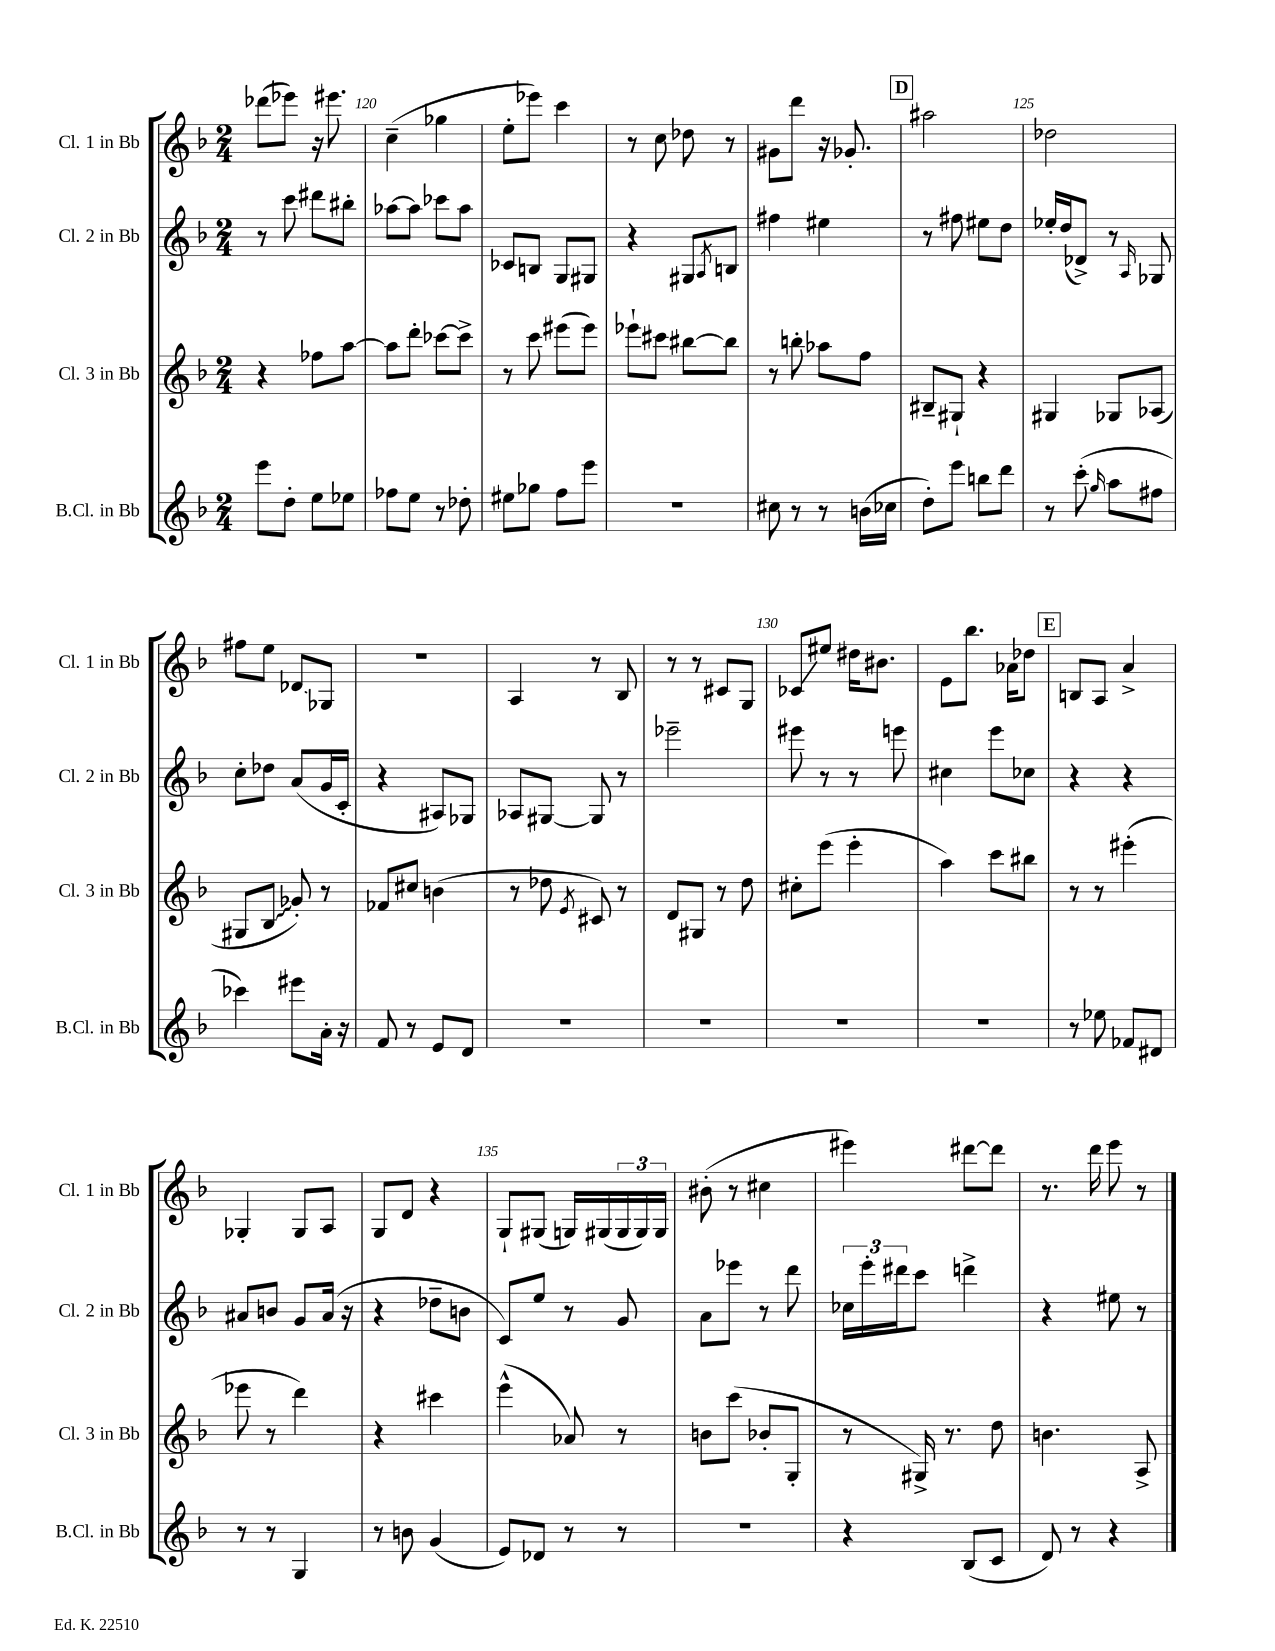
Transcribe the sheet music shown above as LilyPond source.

<<
\new StaffGroup <<
\new Staff = "s0" \with { instrumentName = "Cl. 1 in Bb" shortInstrumentName = "Cl. 1 in Bb" } {
    \clef treble \key f \major \numericTimeSignature \time 2/4
    des'''8( ees'''8) r16 eis'''8. |
    c''4--( ges''4 |
    e''8-. ees'''8) c'''4 |
    r8 c''8 des''8 r8 |
    gis'8 d'''8 r16 ges'8.-. |
    \mark \markup { \box "D" } ais''2 |
    des''2 |
    fis''8 e''8 des'8\glissando ges8 |
    R2 |
    a4 r8 bes8 |
    r8 r8 cis'8 g8 |
    ces'8\glissando eis''8 dis''16 bis'8. |
    e'8 bes''8. aes'16 des''8 |
    \mark \markup { \box "E" } b8 a8 a'4-> |
    ges4-. ges8 a8 |
    g8 d'8 r4 |
    g8-! gis8( g16) gis16( \tuplet 3/2 { gis16 gis16) gis16 } |
    bis'8-.( r8 cis''4 |
    eis'''4) dis'''8~ dis'''8 |
    r8. d'''16 e'''8 r8 \bar "|." |
}
\new Staff = "s1" \with { instrumentName = "Cl. 2 in Bb" shortInstrumentName = "Cl. 2 in Bb" } {
    \clef treble \key f \major \numericTimeSignature \time 2/4
    r8 c'''8 dis'''8 bis''8-. |
    aes''8~ aes''8 ces'''8 aes''8 |
    ces'8 b8 g8 gis8 |
    r4 gis8 \acciaccatura { a8 } b8 |
    fis''4 eis''4 |
    \mark \markup { \box "D" } r8 fis''8 eis''8 d''8 |
    ees''16-. d''16( des'8->) r8 \grace { a16 } ges8 |
    c''8-. des''8 a'8( g'16 c'16-. |
    r4 ais8) ges8 |
    aes8 gis8~ gis8 r8 |
    ees'''2-- |
    eis'''8 r8 r8 e'''8 |
    cis''4 e'''8 ces''8 |
    \mark \markup { \box "E" } r4 r4 |
    ais'8 b'8 g'8 ais'16( r16 |
    r4 des''8-- b'8 |
    c'8) e''8 r8 g'8 |
    a'8 ees'''8 r8 d'''8 |
    \tuplet 3/2 { ces''16 e'''16-. dis'''16 } c'''8 d'''4-> |
    r4 eis''8 r8 \bar "|." |
}
\new Staff = "s2" \with { instrumentName = "Cl. 3 in Bb" shortInstrumentName = "Cl. 3 in Bb" } {
    \clef treble \key f \major \numericTimeSignature \time 2/4
    r4 fes''8 a''8~ |
    a''8 d'''8-. ces'''8~ ces'''8-> |
    r8 c'''8 eis'''8( eis'''8) |
    ees'''8-! cis'''8 bis''8~ bis''8 |
    r8 b''8-. aes''8 f''8 |
    \mark \markup { \box "D" } bis8-- gis8-! r4 |
    gis4 ges8 aes8( |
    gis8 \once \override Glissando.style = #'zigzag bes8\glissando ges'8-.) r8 |
    fes'8 cis''8 b'4( |
    r8 des''8 \acciaccatura { e'8 } cis'8) r8 |
    d'8 gis8 r8 d''8 |
    cis''8-. e'''8( e'''4-. |
    a''4) c'''8 bis''8 |
    \mark \markup { \box "E" } r8 r8 eis'''4-.( |
    ees'''8 r8 d'''4) |
    r4 cis'''4 |
    e'''4-^( aes'8) r8 |
    b'8 c'''8( bes'8-. g8-. |
    r8 gis16->) r8. d''8 |
    b'4. a8-> \bar "|." |
}
\new Staff = "s3" \with { instrumentName = "B.Cl. in Bb" shortInstrumentName = "B.Cl. in Bb" } {
    \clef treble \key f \major \numericTimeSignature \time 2/4
    e'''8 d''8-. e''8 ees''8 |
    fes''8 e''8 r8 des''8-. |
    eis''8 ges''8 f''8 e'''8 |
    R2 |
    cis''8 r8 r8 b'16( ces''16 |
    \mark \markup { \box "D" } d''8-.) e'''8 b''8 d'''8 |
    r8 c'''8-.( \grace { g''16 } a''8 fis''8 |
    ces'''4) eis'''8 a'16-. r16 |
    f'8 r8 e'8 d'8 |
    R2 |
    R2 |
    R2 |
    R2 |
    \mark \markup { \box "E" } r8 ees''8 fes'8 dis'8 |
    r8 r8 g4 |
    r8 b'8 g'4( |
    e'8) des'8 r8 r8 |
    R2 |
    r4 bes8( c'8 |
    d'8) r8 r4 \bar "|." |
}
>>
>>
\layout { \context { \Score currentBarNumber = #119 \override BarNumber.break-visibility = ##(#f #t #t) barNumberVisibility = #(every-nth-bar-number-visible 5) } }
